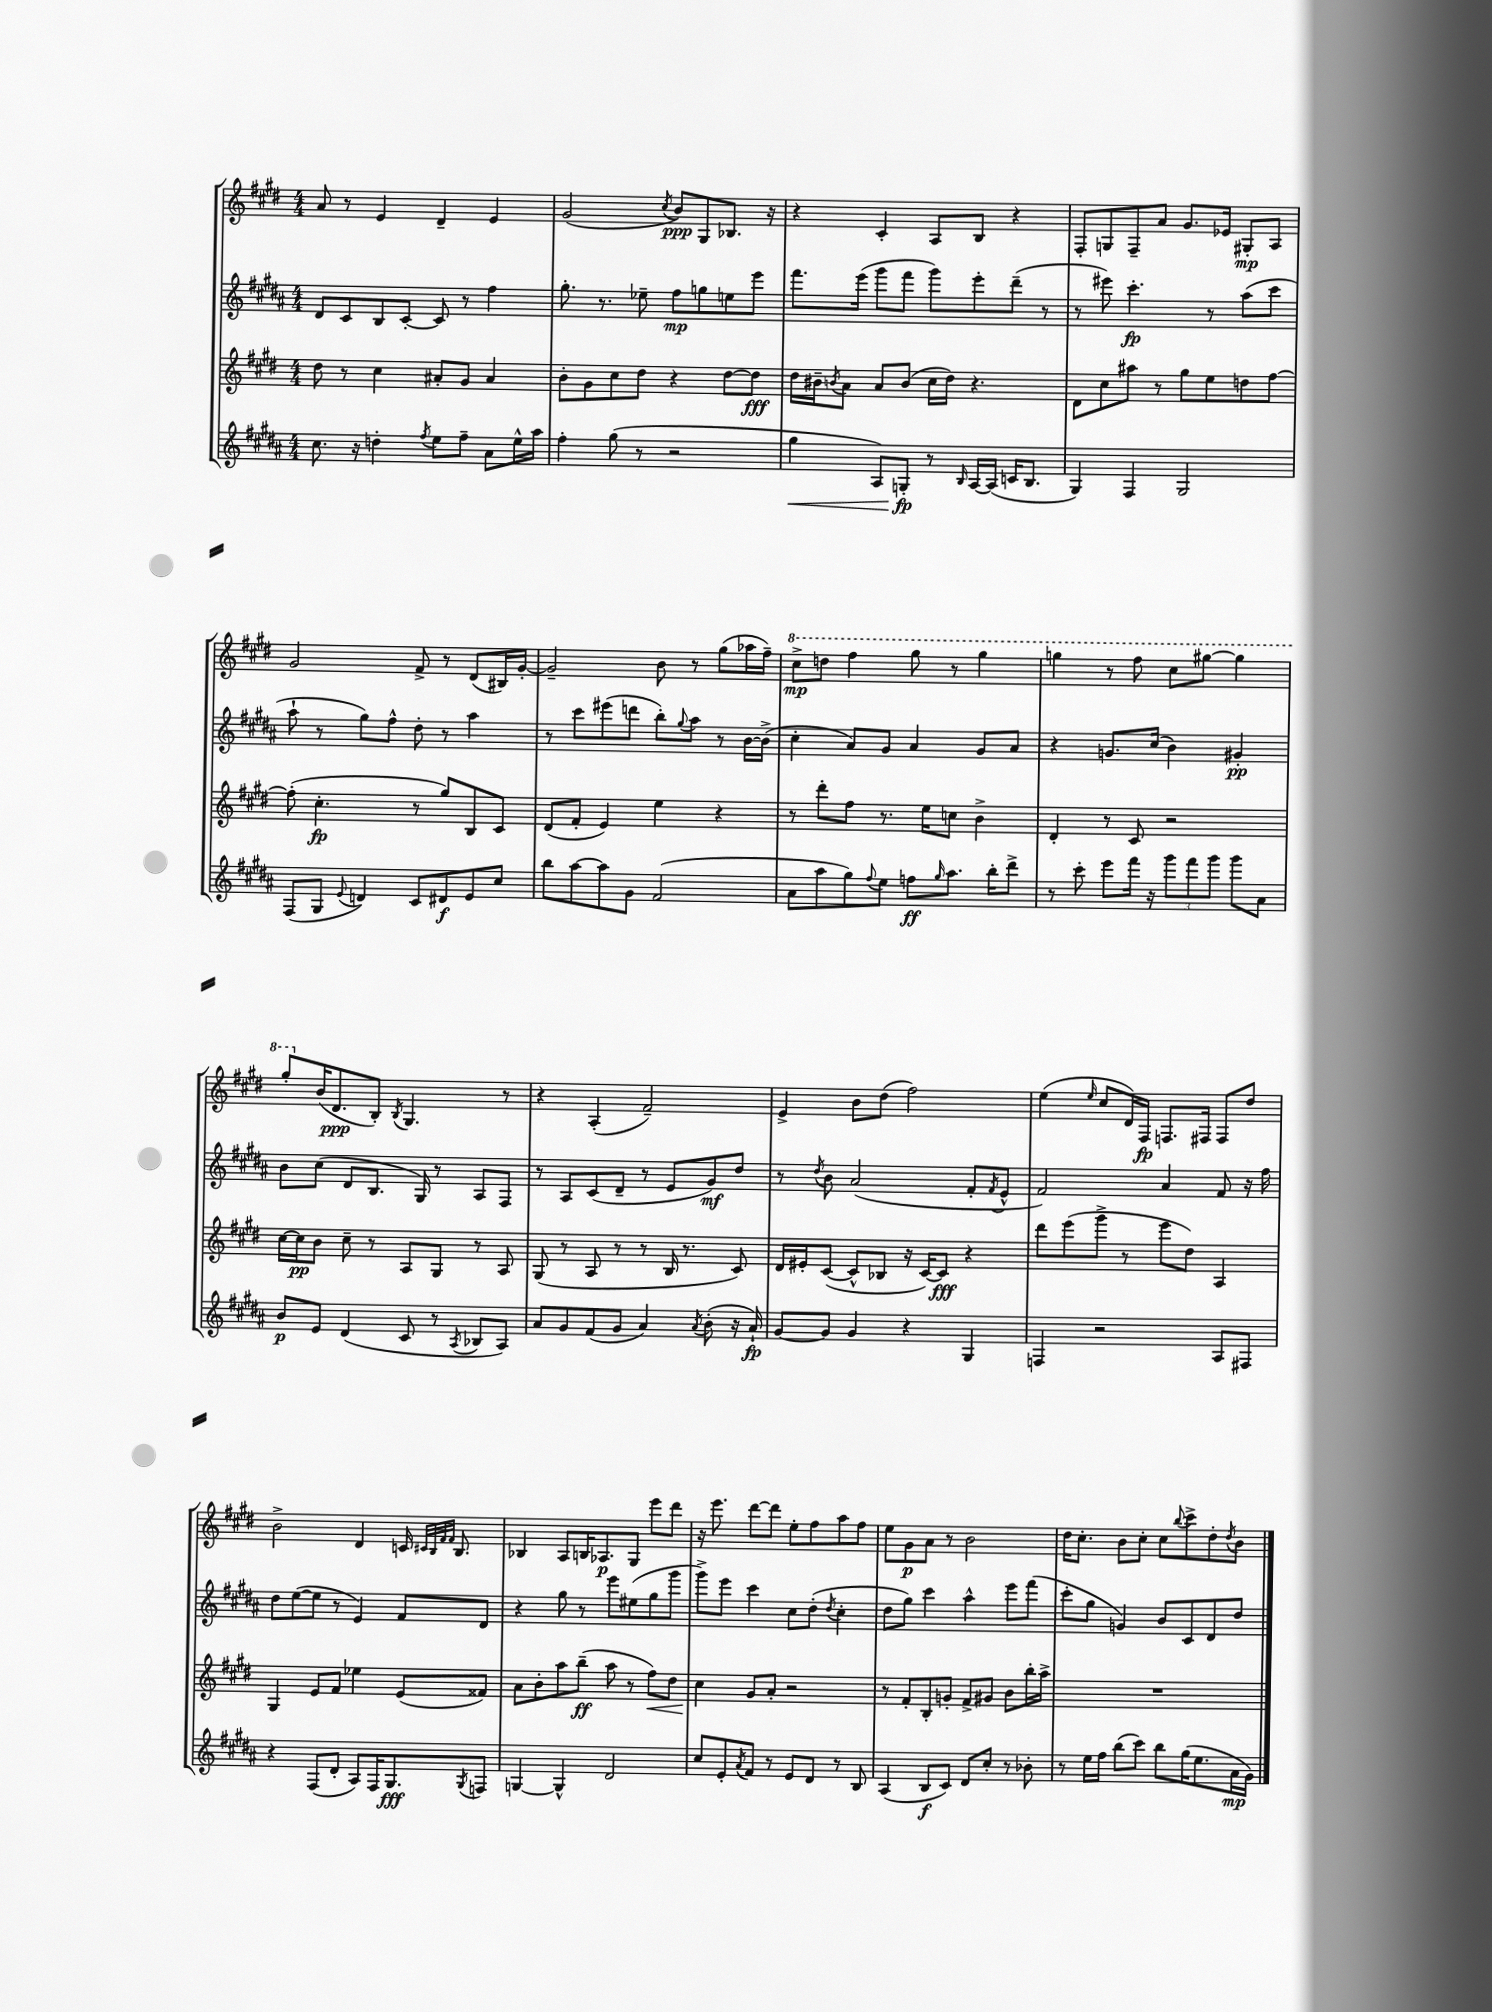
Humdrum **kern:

**kern	**kern	**kern	**kern
*staff4	*staff3	*staff2	*staff1
*clefG2	*clefG2	*clefG2	*clefG2
*k[f#c#g#d#a#]	*k[f#c#g#d#]	*k[f#c#g#d#a#]	*k[f#c#g#d#]
*M4/4	*M4/4	*M4/4	*M4/4
8.cc#	8dd#	8d#	8a
.	8r	8c#	8r
16r	.	.	.
4dd'	4cc#	8B	4e
.	.	[8c#'	.
8qff#	.	.	.
8ee	8a#'	8c#]	4d#~
8ff#~	8g#	8r	.
8a#	4a#	4ff#	4e
16ee^^	.	.	.
16aa#	.	.	.
=	=	=	=
4ff#'	8b'	8.gg#'	(2g#
.	8g#	.	.
.	.	8.r	.
(8gg#	8cc#	.	.
8r	8dd#	8ee-~	.
.	.	.	8qcc#
2r	4r	8ff#	8b)
.	.	8gg	8G#
.	[8dd#	8ee	8.B-
.	8dd#]	8eee	.
.	.	.	16r
=	=	=	=
4gg#	16dd#	8.fff#	4r
.	16b#~	.	.
.	8qb	.	.
.	8a	.	.
.	.	(16eee	.
8A#)	8a	8ggg#	4c#'
8G'	(8b	8fff#	.
8r	16cc#	8ggg#)	8A
.	16dd#)	.	.
16qqB	.	.	.
[16A#	4.r	8eee'	8B
(16A#]	.	.	.
16c	.	(8ddd#~	4r
8.B	.	.	.
.	.	8r	.
=	=	=	=
4G#)	8d#	8r	8F#'
.	8cc#	8eee#)	8G
4F#	8aa#	4.ccc#'	8F#~
.	8r	.	8a
2G#	8gg#	.	8.g#
.	8ee	8r	.
.	.	.	16e-
.	8dd	(8aa#	8G#'
.	[8ff#	8ccc#	8A
=	=	=	=
(8F#	(8ff#']	8aa#`	2g#
8G#	4.cc#'	8r	.
8qqe	.	.	.
4d)	.	8gg#)	.
.	.	8ff#^^	.
8c#	8r	8dd#'	8f#^
8d#	8gg#)	8r	8r
8e	8B	4aa#	(8d#
8cc#	8c#	.	16B#)
.	.	.	[16g#'
=	=	=	=
8bb	(8d#	8r	2g#~]
[8aa#	8f#'	8ccc#	.
8aa#]	4e)	(8eee#	.
8g#	.	8ddd	.
(2f#	4ee	8bb')	8b
.	.	8qqgg#	.
.	.	8aa#	8r
.	4r	8r	(8gg#
.	.	[16b	16aa-
.	.	(16b^]	16ff#~)
=	=	=	=
8a#	8r	4cc#'	8ccc#^
8aa#	8ddd#'	.	8ddd
8gg#)	8ff#	8a#)	4fff#
8qqff#	.	.	.
8ee	8.r	8g#	.
8ff	.	4a#	8ggg#
.	16ee	.	.
16qqgg#	.	.	.
8.aa#	8cc	.	8r
.	4b^	8g#	4ggg#
16bb'	.	.	.
8ddd#^	.	8a#	.
=	=	=	=
8r	4d#'	4r	4ggg
8ccc#'	.	.	.
8eee	8r	8.g	8r
16fff#	8c#	.	8fff#
16r	.	(16cc#	.
12ggg#	2r	4b)	8ccc#
12fff#	.	.	.
.	.	.	[8ggg#
12ggg#	.	.	.
8ggg#	.	4g#'	4ggg#]
8a#	.	.	.
=	=	=	=
8b	[16cc#	8b	8ggg#'
.	16cc#]	.	.
8e	8b	(8cc#	(16b
.	.	.	8.d#
(4d#	8cc#~	8d#	.
.	8r	8.B	8B')
.	.	.	8qB
8c#	8A	.	4.G#
.	.	16G#)	.
8r	8G#	8r	.
8qA#	.	.	.
8B-	8r	8A#	.
8A#)	8A	8F#	8r
=	=	=	=
8a#	(8G#	8r	4r
8g#	8r	8A#	.
(8f#	8A	(8c#	(4A'
8g#	8r	8d#~	.
4a#)	8r	8r	2f#~)
.	16B	8e	.
.	8.r	.	.
8qa#	.	.	.
(8b'	.	8g#)	.
16r	8c#)	8dd#	.
16a#`)	.	.	.
=	=	=	=
[8g#	16d#	8r	4e^
.	16e#'	.	.
.	.	8qdd#	.
8g#]	([8c#	8b	.
4g#	8c#^^]	(2a#	8b
.	8B-	.	(8dd#
4r	16r	.	2ff#)
.	[16c#)	.	.
.	8c#]	.	.
4G#	4r	8f#'	.
.	.	8qf#	.
.	.	8e^^	.
=	=	=	=
4F	8ddd#	2f#)	(4ee
.	(8eee	.	.
.	.	.	16qqee
2r	8ggg#^	.	8cc#
.	8r	.	16d#)
.	.	.	16F#
.	8eee	4a#	8.F
.	8dd#)	.	.
.	.	.	16F#
8A#	4A	8f#	8F#
8F#	.	16r	8dd#
.	.	16ff#	.
=	=	=	=
4r	4G#	8dd#	2b^
.	.	([8ee	.
(8F#	8e	8ee]	.
8d#'	8f#	8r	.
8A#)	4ee-	4e)	4d#
16F#	.	.	.
8.G#	.	.	.
.	(8e	8f#	16c
.	.	.	32qqc#
.	.	.	32qqB
.	.	.	32qqf#
.	.	.	32qqf#
.	.	.	8.B
8qG#	.	.	.
8F	8f##)	8d#	.
=	=	=	=
[4G	8a	4r	4B-
.	8b'	.	.
4G^^]	8aa	8gg#	8A
.	(8bb~	8r	16B
.	.	.	8.A-
2d#	8aa	8eee	.
.	8r	(8ee#	8G#
.	8ff#)	8gg#	8eee
.	8dd#	8ggg#	8ddd#
=	=	=	=
8cc#	4cc#	8ggg#^)	16r
.	.	.	8.eee
8e'	.	8eee	.
8qa#	.	.	.
8f#	8g#	4ccc#	[8ddd#
8r	8a'	.	8ddd#]
8e	2r	8cc#	8ee'
8d#	.	(8dd#'	8ff#
.	.	8qdd#	.
8r	.	4cc#'	8aa
8B	.	.	8ff#
=	=	=	=
(4A#	8r	8dd#	8ee
.	8f#'	8gg#)	8g#
8B	8B'	4ccc#	8a
8c#)	8g'	.	8r
8d#	8f#^	4aa#^^	2b
8cc#'	8g#	.	.
8r	8b	8eee	.
8b-'	16bb'	(8fff#	.
.	16aa^	.	.
=	=	=	=
8r	1r	8ccc#'	16dd#
.	.	.	8.cc#'
16ee	.	8gg#	.
16ff#	.	.	.
(8bb	.	4g)	8b
8ccc#)	.	.	8cc#'
8bb	.	8b	8cc#
.	.	.	8qqbb
(16gg#	.	8c#	8ccc#^
8.ee	.	.	.
.	.	8d#	8dd#'
.	.	.	8qdd#
16a#	.	8dd#	8b
16g#)	.	.	.
==	==	==	==
*-	*-	*-	*-
